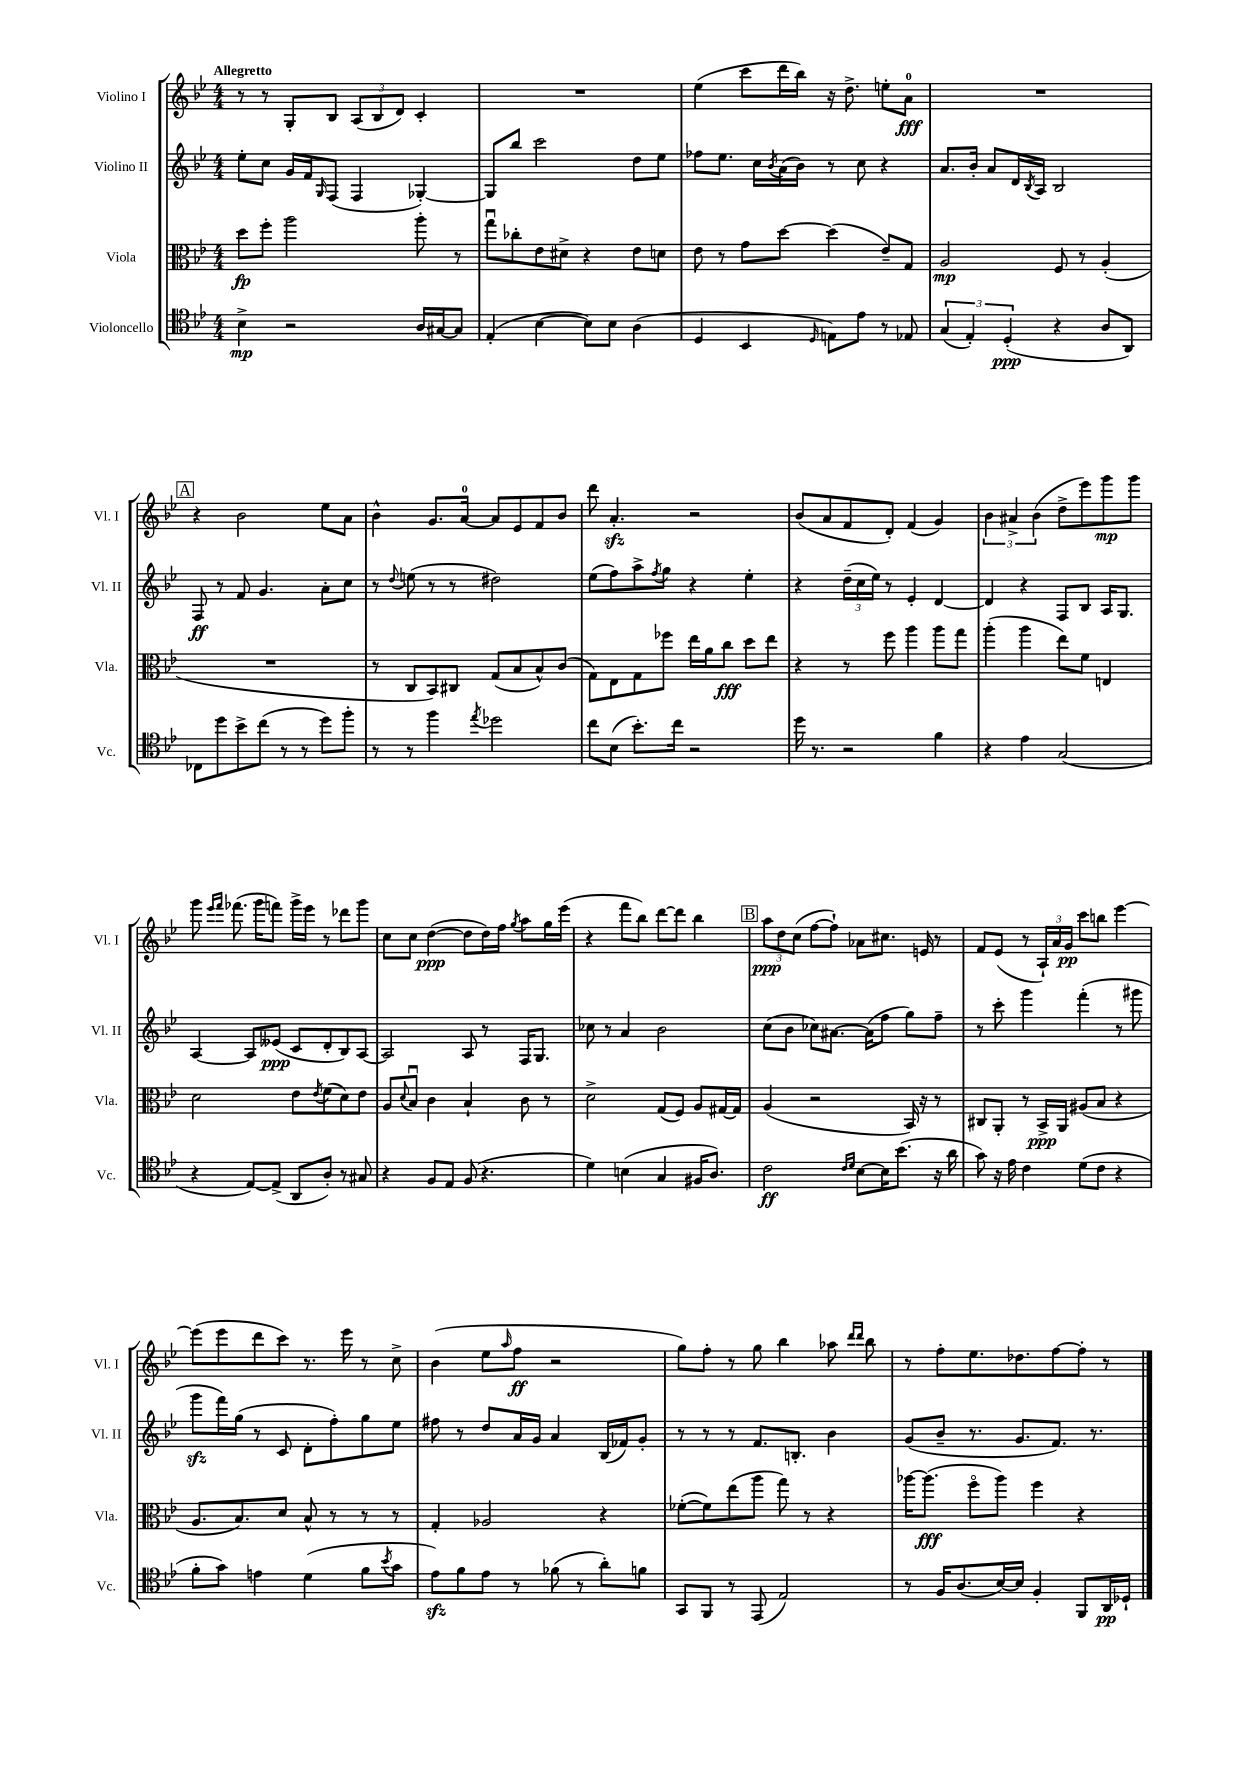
<<
\new StaffGroup <<
\new Staff = "s0" \with { instrumentName = "Violino I" shortInstrumentName = "Vl. I" } {
    \clef treble \key bes \major \numericTimeSignature \time 4/4 \tempo "Allegretto"
    r8 r8 g8-. bes8 \tuplet 3/2 { a8( bes8 d'8) } c'4-. |
    R1 |
    ees''4( c'''8 d'''16 bes''16) r16 d''8.-> e''8-. a'8-0\fff |
    R1 |
    \mark \markup { \box "A" } r4 bes'2 ees''8 a'8 |
    bes'4-^ g'8. a'16-0~ a'8 ees'8 f'8 bes'8 |
    d'''8 a'4.-.\sfz r2 |
    bes'8( a'8 f'8 d'8-.) f'4( g'4) |
    \tuplet 3/2 { bes'4 ais'4-> bes'4( } d''8-> ees'''8) g'''8\mp g'''8 |
    g'''8 \grace { ees'''16 f'''16 } fes'''8.( g'''16 f'''8) g'''16-> ees'''16 r8 des'''8 g'''8 |
    c''8 c''8 d''4~\ppp( d''8 d''16) f''16 \acciaccatura { g''8 } a''8 g''16 ees'''16( |
    r4 f'''8 bes''8) d'''8~ d'''8 bes''4 |
    \mark \markup { \box "B" } \tuplet 3/2 { a''8\ppp d''8 c''8( } f''8~ f''8-!) aes'8 cis''8. e'16 r8 |
    f'8 ees'8( r8 \tuplet 3/2 { a16-!) a'16 g'16\pp } c'''8 b''8 ees'''4~ |
    ees'''8( ees'''8 d'''8 c'''8) r8. ees'''16 r8 c''8-> |
    bes'4( ees''8 \grace { a''16 } f''8\ff r2 |
    g''8) f''8-. r8 g''8 bes''4 aes''8 \grace { d'''16 d'''16 } bes''8 |
    r8 f''8-. ees''8. des''8. f''8~ f''8-. r8 \bar "|." |
}
\new Staff = "s1" \with { instrumentName = "Violino II" shortInstrumentName = "Vl. II" } {
    \clef treble \key bes \major \numericTimeSignature \time 4/4
    ees''8-. c''8 g'16 f'16 \grace { g16 } f8( f4 ges4~-.) |
    ges8 bes''8 c'''2 d''8 ees''8 |
    fes''8 ees''8. c''16 \acciaccatura { bes'8 } a'16( bes'16) r8 c''8 r4 |
    a'8. bes'16-. a'8 d'16 \acciaccatura { bes8 } a16 bes2 |
    \mark \markup { \box "A" } f8\ff r8 f'8 g'4. a'8-. c''8 |
    r8 \appoggiatura { d''8 } e''8( r8 r8 dis''2) |
    ees''8( f''8) a''8-> \acciaccatura { f''8 } g''8 r4 ees''4-. |
    r4 \tuplet 3/2 { d''16--( c''16 ees''16) } r8 ees'4-. d'4~ |
    d'4 r4 f8 bes8 a16 g8. |
    a4~ a8 eeses'8\ppp( c'8 d'8-. bes8) a8~ |
    a2 a8 r8 f16 g8. |
    ces''8 r8 a'4 bes'2 |
    \mark \markup { \box "B" } c''8( bes'8 ces''8) ais'8.~ ais'16( f''8 g''8) f''8-- |
    r8 c'''8-. g'''4 f'''4-.( r8 gis'''8 |
    g'''8\sfz f'''16) g''16( r8 c'8 d'8-. f''8-.) g''8 ees''8 |
    fis''8 r8 d''8 a'16 g'16 a'4 bes16( fes'16) g'8-. |
    r8 r8 r8 f'8. b8.-. bes'4 |
    g'8( bes'8-- r8. g'8. f'8.) r8. \bar "|." |
}
\new Staff = "s2" \with { instrumentName = "Viola" shortInstrumentName = "Vla." } {
    \clef alto \key bes \major \numericTimeSignature \time 4/4
    d''8\fp f''8-. a''2 a''8-. r8 |
    g''8\downbow ces''8-. ees'8 dis'8-> r4 ees'8 d'8 |
    ees'8 r8 g'8 d''8~ d''4( ees'8--) g8 |
    a2\mp f8 r8 a4-.( |
    \mark \markup { \box "A" } R1 |
    r8 c8 bes,8) cis8 g8( bes8 bes8-^) c'8( |
    g8) ees8 g8 fes''8 ees''16 a'16 c''8\fff d''8 ees''8 |
    r4 r8 f''8 a''4 a''8 g''8 |
    a''4-.( a''4 ees''8) f'8 e4 |
    d'2 ees'8 \acciaccatura { ees'8 } f'8( d'8) ees'8 |
    a8 \appoggiatura { d'8 } bes8\downbow c'4 bes4-! c'8 r8 |
    d'2-> g8( f8) a8 gis16~ gis16 |
    \mark \markup { \box "B" } a4( r2 bes,16) r16 r8 |
    cis8 a,8-. r8 bes,16->\ppp a,16 ais8( bes8 r4 |
    a8. bes8.) d'8 bes8-^ r8 r8 r8 |
    g4-. aes2 r4 |
    fes'8~-.( fes'8) ees''8( a''8 g''8) r8 r4 |
    aes''16~ aes''8.\fff( f''8\flageolet aes''8) f''4 r4 \bar "|." |
}
\new Staff = "s3" \with { instrumentName = "Violoncello" shortInstrumentName = "Vc." } {
    \clef tenor \key bes \major \numericTimeSignature \time 4/4
    bes4->\mp r2 a16 gis16~ gis8 |
    ees4-.( bes4~ bes8) bes8 a4( |
    d4 bes,4 \grace { d16 } e8) ees'8 r8 ees8 |
    \tuplet 3/2 { g4( ees4-.) d4-.\ppp( } r4 a8 a,8) |
    \mark \markup { \box "A" } ces8 d''8 bes'8-> c''8( r8 r8 d''8) f''8-. |
    r8 r8 f''4 \acciaccatura { ees''8 } des''2 |
    c''8 bes8( bes'8.-.) c''16 r2 |
    d''16 r8. r2 f'4 |
    r4 ees'4 g2( |
    r4 ees8~) ees8->( a,8 a8-.) r8 gis8 |
    r4 f8 ees8 f8( r4. |
    d'4) b4( g4 fis16 a8.) |
    \mark \markup { \box "B" } c'2\ff \grace { c'16 d'16 } bes8~ bes16 bes'8.( r16 a'16 |
    g'8) r16 ees'16 c'4 d'8( c'8 r4 |
    f'8-. g'8) e'4 d'4( f'8 \acciaccatura { bes'8 } g'8 |
    ees'8\sfz) f'8 ees'8 r8 fes'8( r8 a'8-.) f'8 |
    g,8 f,8 r8 ees,8( ees2) |
    r8 f16 a8.( bes16~) bes16 f4-. f,8 a,16\pp des16-! \bar "|." |
}
>>
>>
\layout { \context { \Score \remove "Bar_number_engraver" } }
